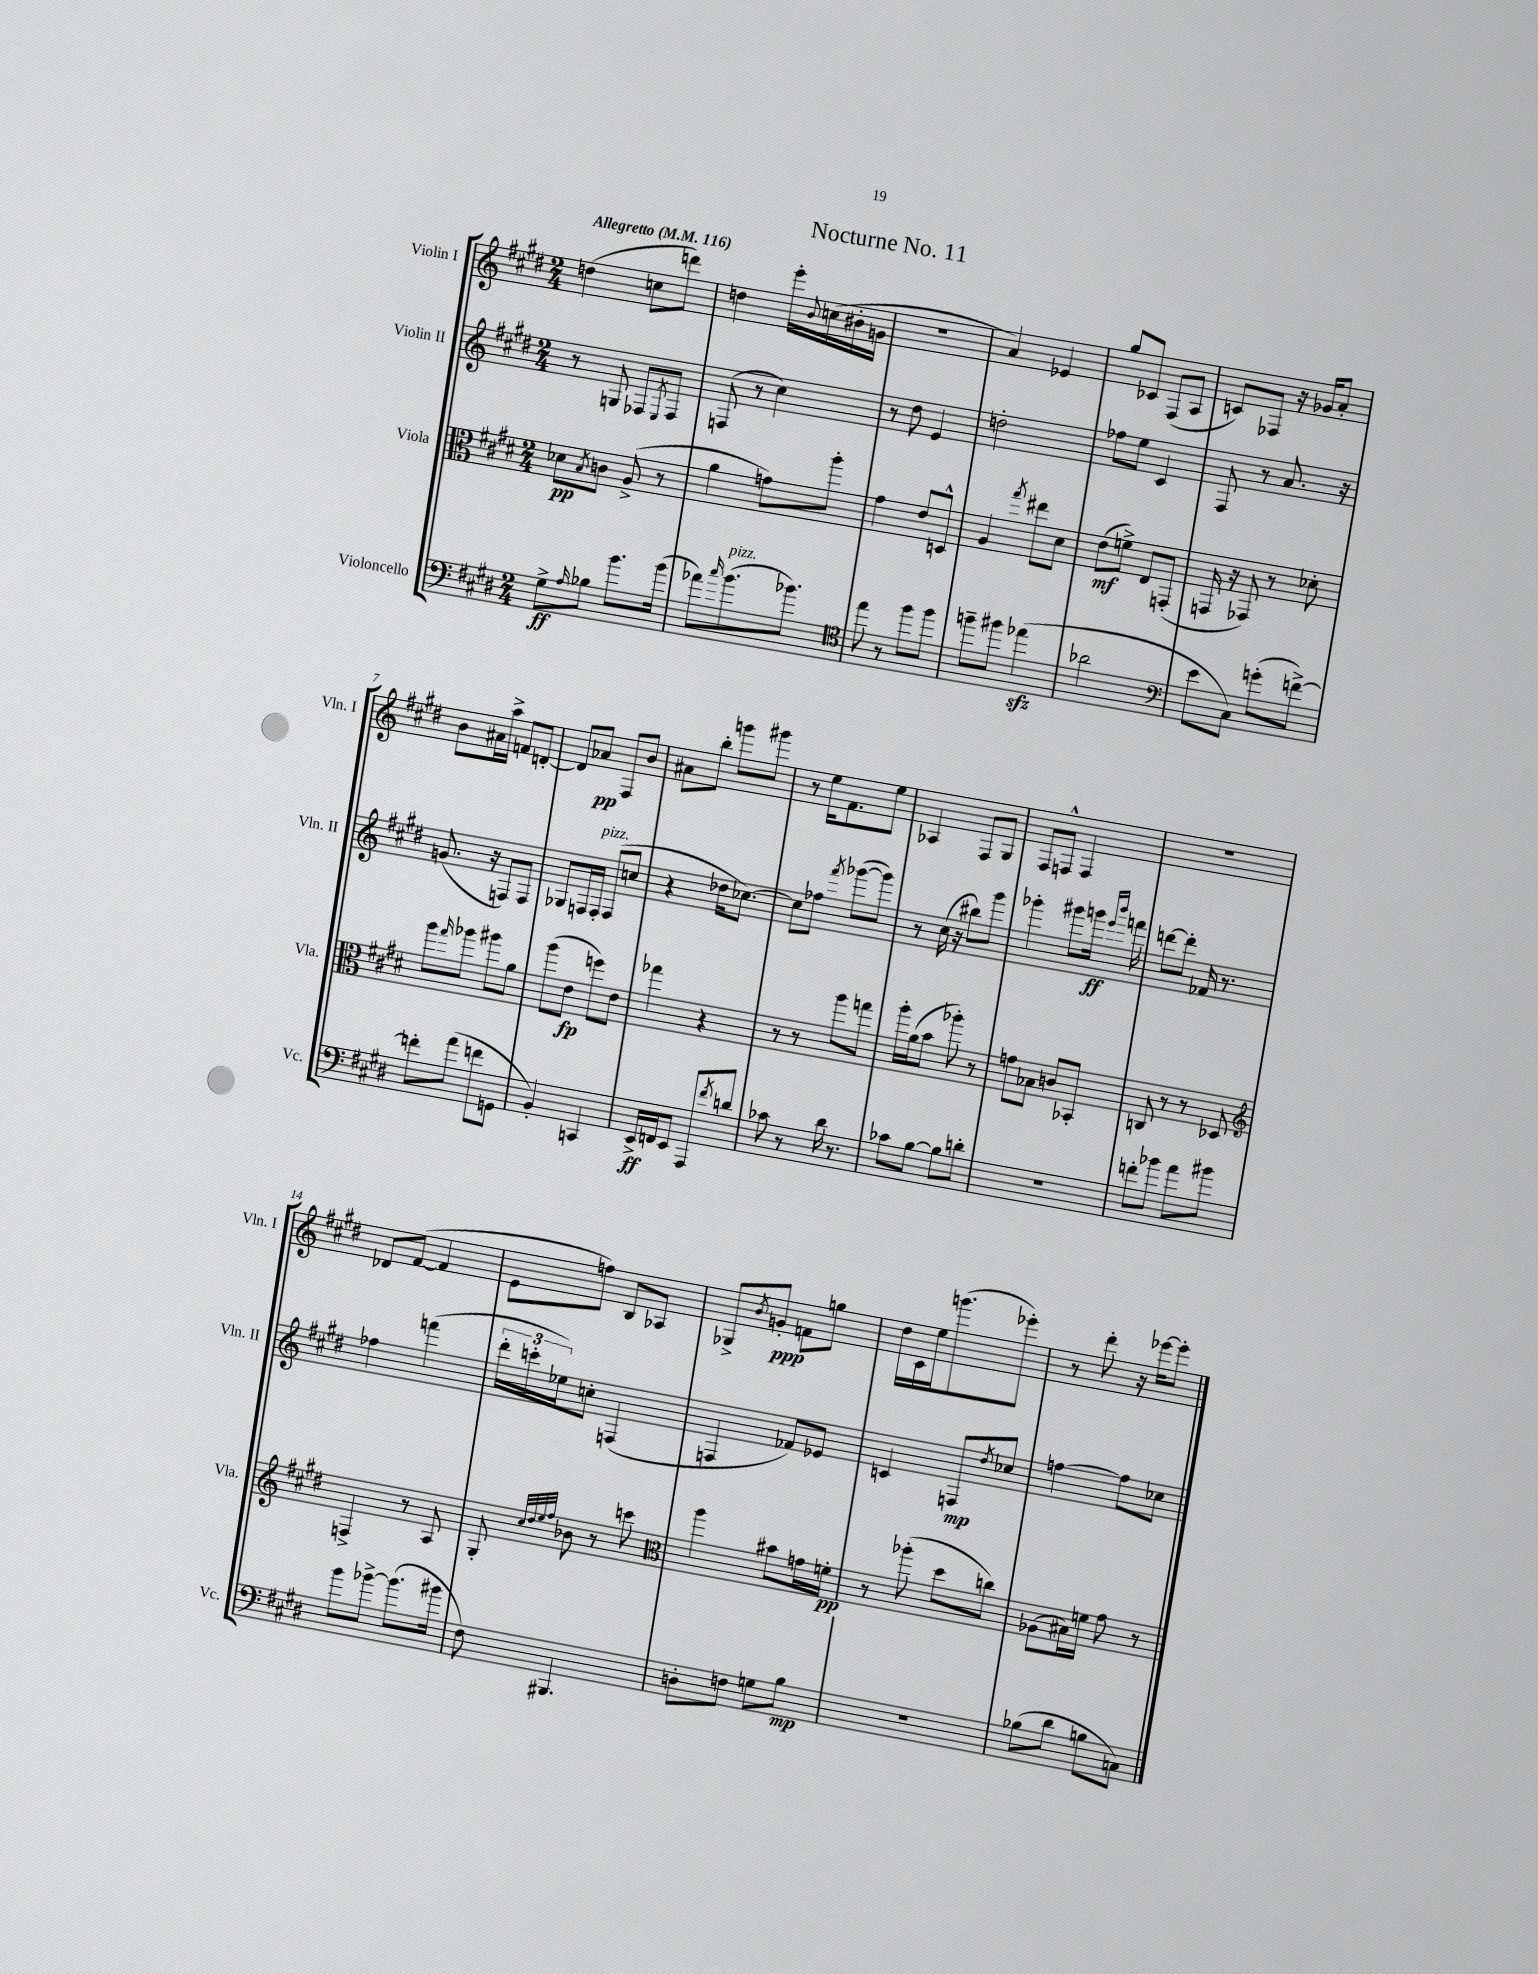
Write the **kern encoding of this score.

**kern	**kern	**kern	**kern
*staff4	*staff3	*staff2	*staff1
*clefF4	*clefC3	*clefG2	*clefG2
*k[f#c#g#d#]	*k[f#c#g#d#]	*k[f#c#g#d#]	*k[f#c#g#d#]
*M2/4	*M2/4	*M2/4	*M2/4
*MM116	*MM116	*MM116	*MM116
8G#^	8d-	8r	(4dd
16qqA	8qB	.	.
8B-	8c	8G	.
8.b	(8A^	8F-	8cc
.	.	8qE	.
.	8r	8F-	8ddd)
(16b	.	.	.
=	=	=	=
8a-)	4a	(8F	4dd
16qqcc#	.	.	.
(8.b	.	8r	.
.	8g)	4cc#)	16eee'
.	.	.	8qqb
8.b-)	.	.	(16cc
.	8aa'	.	16b#'
.	.	.	16g
=	=	=	=
*clefC4	*	*	*
8ee	4g#	8r	2r
8r	.	8dd#	.
8ff#	8e	4e	.
8ff#	8D^^	.	.
=	=	=	=
8ff~	4A	2dd'	4a)
8ff#	.	.	.
.	8qgg#	.	.
(4ee-	8ee#	.	4e-
.	8d#	.	.
=	=	=	=
2a-	(8e	8ff-	8gg#
.	8f^)	8ee	8c-
.	8E	4c#	(8F#
.	(8GG'	.	8A
=	=	=	=
*clefF4	*	*	*
8e	16GG	8F#	8c)
.	16r	.	.
8C#)	8GG-)	8r	8F-
(8g'	8r	8.a	16r
.	.	.	16g-
[8f^)	8d-'	.	8a'
.	.	16r	.
=	=	=	=
8f']	8aa	(8.g	8b
.	16qqgg#	.	.
(8a	8aa-	.	16a#
.	.	16r	16aa^
8f	8aa#	8F)	8f
8GG	8a	8F	[8d'
=	=	=	=
4BB')	(8aa	8G-	8d]
.	8e	16F	8a-
.	.	16F'	.
4CC	8ff)	(8F	8F#
.	8e	8cc	8b
=	=	=	=
16EE^	4gg-	4r	8a#
16FF	.	.	.
8EE	.	.	8bb'
8AAA	4r	16dd-	8ggg
.	.	[8.cc-)	.
8qf#	.	.	.
8d	.	.	8ggg#
=	=	=	=
8c-	8r	8cc-]	8r
8r	8r	8ff-	16ee
.	.	.	8.f#
.	.	8qfff#	.
16d#	8aa	([8ggg-	.
8.r	.	.	.
.	8gg	8ggg-])	8ee
=	=	=	=
8c-	16aa'	8r	4A-
.	(16a	.	.
[8B	8b	(16cc#	.
.	.	16r	.
8B]	8aa-')	8bb#)	8F#
8d'	8r	8ggg#	8G#
=	=	=	=
2r	8g	4ggg-'	8F#
.	8B-	.	8F^^
.	8c	8ggg#	4F
.	8BB-'	16ggg	.
.	.	16qqeee	.
.	.	16qqbbb	.
.	.	16fff	.
=	=	=	=
8f'	8C	[8ddd	2r
8b-	8r	8ddd']	.
8a	8r	16f-	.
.	.	8.r	.
8b#	8D-	.	.
=	=	=	=
*	*clefG2	*	*
8b	4F^	4ff-	8d-
[8b-^	.	.	([8f#
(8.b-]	8r	(4fff	4f#]
.	8A	.	.
16b#	.	.	.
=	=	=	=
8F#)	8G#'	24ddd#'	8e
.	.	24ccc'	.
.	.	24ee-)	.
.	32qqcc#	.	.
.	32qqdd#	.	.
.	32qqee	.	.
.	32qqff#	.	.
4.BBB#	8b-	8cc'	8ff)
.	8r	(4F	8B
.	8ccc	.	8A-
=	=	=	=
*	*clefC3	*	*
8D'	4aa	4F	8G-^
.	.	.	8qb
8F	.	.	8g'
8G	8b#	8f-)	8f
8B	16g	8e-	8gg
.	16f'	.	.
=	=	=	=
2r	8r	4c	16dd#
.	.	.	16c#
.	(8aa-'	.	16ee
.	.	.	(8.ggg
.	8dd#	8F	.
.	.	8qdd#	.
.	8cc)	8cc-	8eee-')
=	=	=	=
(8B-	(8A-	[4ff	8r
8d#	16B#)	.	8ddd#'
.	16f	.	.
8B	8g#	8ff]	16r
.	.	.	[16eee-
8C)	8r	8cc-	8eee-']
==	==	==	==
*-	*-	*-	*-
